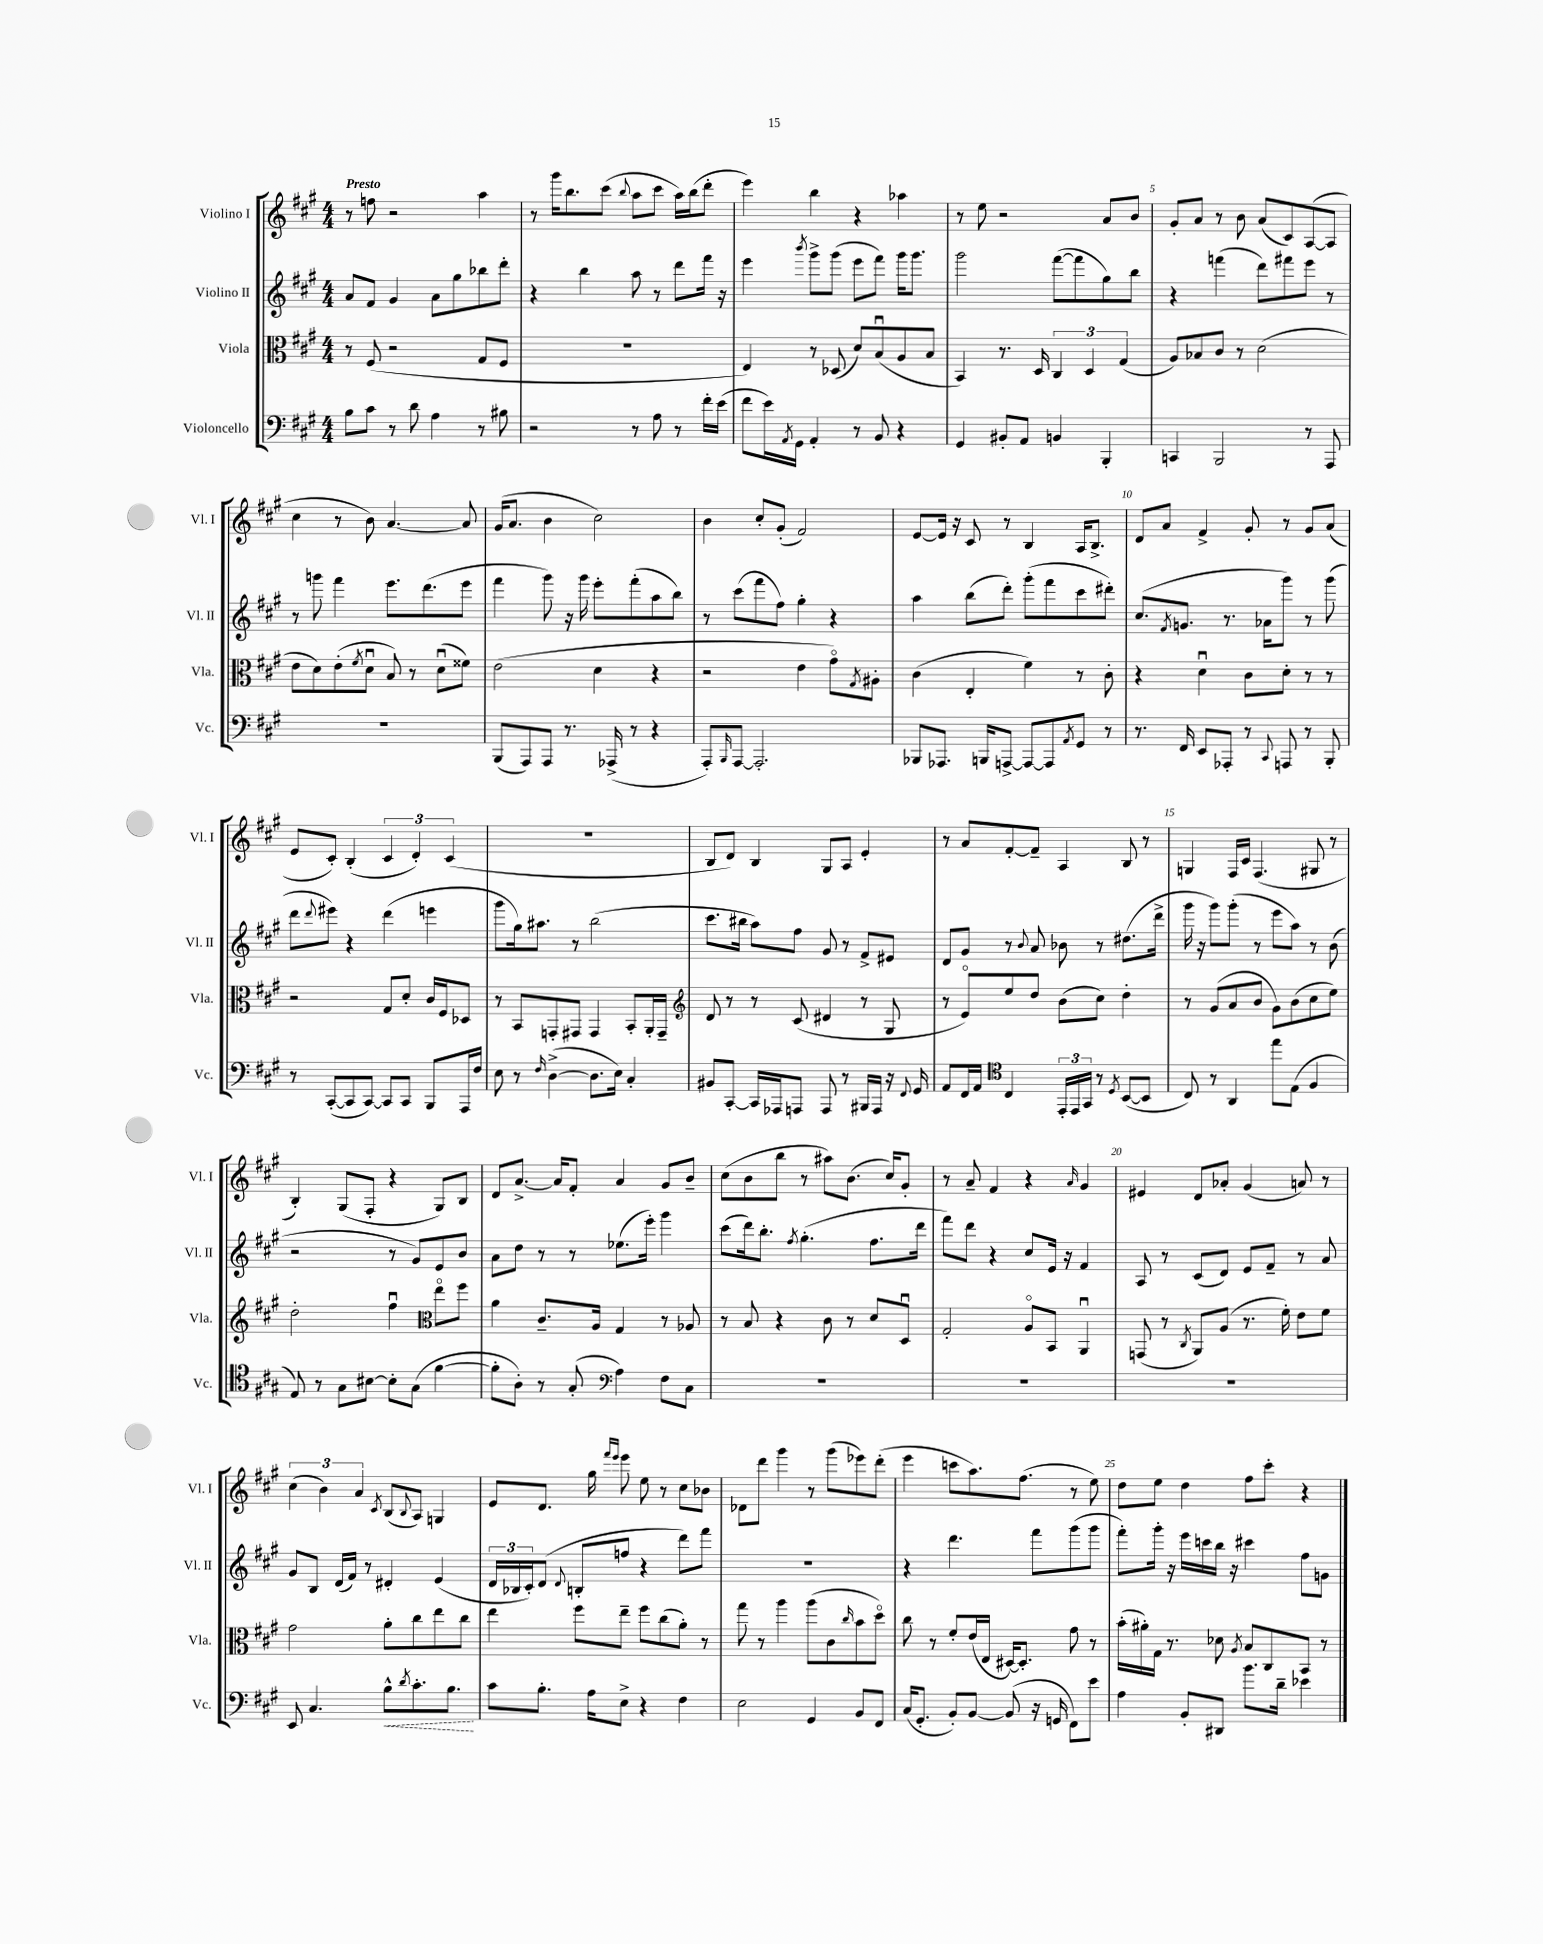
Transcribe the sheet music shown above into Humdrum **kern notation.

**kern	**dynam	**kern	**kern	**kern
*part4	*part4	*part3	*part2	*part1
*staff4	*staff4	*staff3	*staff2	*staff1
*I"Violoncello	*	*I"Viola	*I"Violino II	*I"Violino I
*I'Vc.	*	*I'Vla.	*I'Vl. II	*I'Vl. I
*clefF4	*	*clefC3	*clefG2	*clefG2
*k[f#c#g#]	*	*k[f#c#g#]	*k[f#c#g#]	*k[f#c#g#]
*M4/4	*	*M4/4	*M4/4	*M4/4
=1	=1	=1	=1	=1
!	!	!	!	!LO:TX:a:B:t=Presto
8B\L	.	8r	8a/L	8r
8c#\J	.	(8F#/	8f#/J	8ffn\
8r	.	2r	4g#/	2r
8d\	.	.	.	.
4A\	.	.	8a\L	.
.	.	.	8gg#\	.
8r	.	8G#/L	8bb-X\	4aa\
8B#X\	.	8F#/J	8ddd'\J	.
=2	=2	=2	=2	=2
2r	.	1r	4r	8r
.	.	.	.	16ggg#\KL
.	.	.	.	8.bb\
.	.	.	4bb\	.
.	.	.	.	(8ccc#\J
.	.	.	.	8qqbb/
8r	.	.	8aa\	8aa\L
8A\	.	.	8r	8ccc#\J
8r	.	.	8ddd\L	16aa\LL)
.	.	.	.	(16bb\J
16f#'\LL	.	.	16fff#\Jk	8ddd'\J
(16e\JJ	.	.	16r	.
=3	=3	=3	=3	=3
8f#\L	.	4E/)	4eee\	4eee\)
16e\L)	.	.	.	.
8qAA/	.	.	.	.
16GG#\JJ	.	.	.	.
.	.	.	8qbbb/	.
4AA'/	.	8r	8ggg#^\L	4bb\
.	.	(8D-X/	(8ggg#\J	.
8r	.	8d/L)	8eee\L	4r
8BB/	.	(8Bu/	8fff#\J)	.
4r	.	8A/	16ggg#\KL	4aa-X\
.	.	.	8.ggg#\J	.
.	.	8B/J	.	.
=4	=4	=4	=4	=4
4GG#/	.	4BB/)	2ggg#\	8r
.	.	.	.	8ee\
8BB#X'/L	.	8.r	.	2r
8AA/J	.	.	.	.
.	.	16D/	.	.
4BBn/	.	6C#/	([8fff#\L	.
.	.	.	8fff#\]	.
.	.	6D/	.	.
4BBB'/	.	.	8gg#\)	8a/L
.	.	(6G#/	.	.
.	.	.	8bb\J	8b/J
=5	=5	=5	=5	=5
4CCn/	.	8A/L)	4r	8g#'/L
.	.	8B-X/	.	8a/J
2BBB/	.	8c#/J	(4fffn\	8r
.	.	8r	.	8b\
.	.	(2d\	8ddd\L)	(8a/L
.	.	.	8fff#X\	8c#/)
8r	.	.	8eee\J	([8A/
8AAA/	.	.	8r	8A/J]
!!LO:LB:g=z
=6	=6	=6	=6	=6
1r	.	8e\L	8r	4cc#\
.	.	8d\)	8gggn\	.
.	.	(8e'\	4fff#\	8r
.	.	8qf#/	.	.
.	.	8du\J	.	8b\)
.	.	8B/)	8.eee\L	[4.a/
.	.	8r	.	.
.	.	.	(8.ddd\	.
.	.	(8du\L	.	.
.	.	8f##X\J)	8eee\J	8a/]
=7	=7	=7	=7	=7
(8BBB/L	.	(2e\	4fff#\	(16g#/KL
.	.	.	.	8.a/J
8AAA/)	.	.	.	.
8AAA/J	.	.	8ggg#\)	4b\
8.r	.	.	16r	.
.	.	.	16ggg#\	.
.	.	4d\	8eee'\L	2cc#\)
(16AAA-X^/	.	.	.	.
8r	.	.	(8fff#'\	.
4r	.	4r	8aa\	.
.	.	.	8bb\J)	.
=8	=8	=8	=8	=8
8AAA'/L)	.	2r	8r	4b\
16qqBBB/	.	.	.	.
[8AAA/J	.	.	(8ccc#\L	.
2.AAA'/]	.	.	8fff#\	8cc#'/L
.	.	.	8ff#\J)	(8g#'/J
.	.	4e\	4gg#'\	2f#/)
.	.	8g#\L)	4r	.
.	.	8qG#/	.	.
.	.	8A#X'\J	.	.
=9	=9	=9	=9	=9
8BBB-X/L	.	(4c#\	4aa\	[8e/L
8.AAA-X/J	.	.	.	16e/Jk]
.	.	.	.	16r
.	.	4E'/	(8bb\L	8c#/
16BBBn/KL	.	.	.	.
[8AAAn^/J	.	.	8ddd'\J)	8r
8AAA/L_	.	4f#\)	(8ggg#'\L	4B/
8AAA/]	.	.	8fff#\	.
8qAA/	.	.	.	.
8GG#/J	.	8r	8ccc#\	16A/KL
.	.	.	.	8.B^/J
8r	.	8c#'\	8ddd#X'\J)	.
=10	=10	=10	=10	=10
8.r	.	4r	(8.cc#/L	8d/L
.	.	.	.	8a/J
.	.	.	8qf#/	.
16FF#/	.	.	8.gn/J	.
8EE/L	.	4du\	.	4f#^/
8AAA-X'/J	.	.	8.r	.
8r	.	8c#\L	.	8g#'/
.	.	.	16a-X\KL	.
8qqCC#/	.	.	.	.
8AAAn/	.	8d'\J	8ggg#\J)	8r
8r	.	8r	8r	8g#/L
8BBB'/	.	8r	(8ggg#\	(8a/J
!!LO:LB:g=z
=11	=11	=11	=11	=11
8r	.	2r	8ddd\L	8e/L
.	.	.	8qqddd/	.
([8CC#'/L	.	.	8eee#X\J)	8c#'/J)
8CC#/]	.	.	4r	(4B'/
[8CC#/J)	.	.	.	.
8CC#/L]	.	8G#/L	(4ddd\	6c#/
8CC#/J	.	8d'/J	.	.
.	.	.	.	6d'/)
8BBB/L	.	16c#/LL	4eeen\	.
.	.	16F#/J	.	.
.	.	.	.	(6c#/
16AAA/L	.	8D-X/J	.	.
16F#/JJ	.	.	.	.
=12	=12	=12	=12	=12
8E\	.	8r	8ggg#\L	1r
8r	.	8BB/L	16gg#\k)	.
.	.	.	8.aa#X\J	.
16qqF#/	.	.	.	.
([4D^\	.	8GGn'/	.	.
.	.	8GG#X/J	8r	.
8.D\L]	.	4GG#/	(2bb\	.
16E\Jk)	.	.	.	.
4C#'/	.	8BB'/L	.	.
.	.	16AA'/L	.	.
.	.	16GG#~/JJ	.	.
=13	=13	=13	=13	=13
*	*	*clefG2	*	*
8BB#X/L	.	8d/	8.ccc#\L	8B/L
[8CC#'/J	.	8r	.	8d/J)
.	.	.	16bb#X\Jk	.
16CC#/LL]	.	8r	8aa\L)	4B/
16AAA-X/J	.	.	.	.
8AAAn/J	.	(8c#/	8ff#\J	.
8AAA/	.	4d#X/	8g#/	8G#/L
8r	.	.	8r	8A/J
16BBB#X/LL	.	8r	8f#^/L	4e'/
16AAA/JJ	.	.	.	.
16r	.	8G#/	8e#X/J	.
8qqFF#/	.	.	.	.
16GG#/	.	.	.	.
=14	=14	=14	=14	=14
8AA/L	.	8r	8d/L	8r
16FF#/L	.	8e/L)	8g#/J	8a/L
16AA/JJ	.	.	.	.
*clefC4	*	*	*	*
4C#/	.	8ee/	8r	[8f#'/
.	.	.	8qqb/	.
.	.	8dd/J	8a/	8f#~/J]
24EE'/LL	.	(8b\L	8b-X\	4A/
24EE/	.	.	.	.
24GG#/JJ	.	.	.	.
8r	.	8cc#\J)	8r	.
8qD/	.	.	.	.
([8BB/L	.	4dd'\	(8.dd#X\L	8B/
8BB/J]	.	.	.	8r
.	.	.	16ddd^\Jk	.
=15	=15	=15	=15	=15
8C#/)	.	8r	16ggg#\	4Gn/
.	.	.	16r	.
8r	.	(8g#/L	8ggg#\L)	.
4AA/	.	8a/	(8ggg#'\J	16F#/LL
.	.	.	.	16c#/JJ
.	.	8b/J	8r	(4.F#/
8ee\L	.	8g#\L)	8eee\L	.
(8E\J	.	(8b\	8aa\J)	.
4F#/	.	8cc#\	8r	8G#X/
.	.	8ee\J)	(8b\	8r
!!LO:LB:g=z
=16	=16	=16	=16	=16
8E/)	.	2dd'\	2r	4B'/)
8r	.	.	.	.
8G#\L	.	.	.	(8G#/L
[8B#X\J	.	.	.	8F#'/J
8B#'\L]	.	4ff#u\	8r	4r
(8G#\J	.	.	8g#/L)	.
*	*	*clefC3	*	*
[4f#\	.	8ee\L	8e/	8G#/L)
.	.	8ff#\J	8b/J	8B/J
=17	=17	=17	=17	=17
8f#'\L]	.	4a\	8a\L	8d/L
8A'\J)	.	.	8dd\J	[8.a^/J
8r	.	8.c#~/L	8r	.
.	.	.	.	16a/KL]
(8G#'/	.	.	8r	8f#'/J
.	.	16A/Jk	.	.
*clefF4	*	*	*	*
4A\)	.	4G#/	(8.ee-X\L	4a/
.	.	.	16eee'\Jk)	.
8F#\L	.	8r	4ggg#\	8g#/L
8C#\J	.	8A-X/	.	8b~/J
=18	=18	=18	=18	=18
1r	.	8r	(8ccc#\L	(8cc#\L
.	.	8B/	16ddd\k)	8b\
.	.	.	8.bb'\J	.
.	.	4r	.	8bb\J
.	.	.	8qff#/	.
.	.	.	(4.gg#'\	8r
.	.	8c#\	.	8aa#X\L)
.	.	8r	.	(8.b\J
.	.	8d/L	8.ff#\L	.
.	.	.	.	16cc#/KL)
.	.	8Du/J	.	8g#'/J
.	.	.	16ddd\Jk	.
=19	=19	=19	=19	=19
1r	.	2G#'/	8fff#\L)	8r
.	.	.	8ddd\J	8a~/
.	.	.	4r	4f#/
.	.	8A/L	8cc#/L	4r
.	.	8BB/J	16e/Jk	.
.	.	.	16r	.
.	.	.	.	16qqa/
.	.	4AAu/	4f#/	4g#/
=20	=20	=20	=20	=20
1r	.	(8GGn/	8A/	4e#X/
.	.	8r	8r	.
.	.	8qC#/	.	.
.	.	8AA/L)	(8c#/L	8d/L
.	.	(8A/J	8d/J)	8a-X'/J
.	.	8.r	8e/L	(4g#/
.	.	.	8f#~/J	.
.	.	16f#'\)	.	.
.	.	8e\L	8r	8an/)
.	.	8f#\J	8a/	8r
!!LO:LB:g=z
=21	=21	=21	=21	=21
8EE/	.	2g#\	8g#/L	(6cc#\
4.C#/	.	.	8B/J	.
.	.	.	.	6b\)
.	.	.	(16d/LL	.
.	.	.	16f#/JJ)	.
.	.	.	.	6a/
.	.	.	8r	.
.	.	.	.	8qc#/
!	!LO:HP:b	!	!	!
8B^^\L	<	8a'\L	4d#X'/	(8B/L
8qd/	.	.	.	8qqB/
8.c#'\	.	8cc#\	.	8A/J)
.	.	8ee\	(4e/	4Gn/
8.B\J	.	.	.	.
.	.	8cc#\J	.	.
.	[	.	.	.
=22	=22	=22	=22	=22
8c#\L	.	4ee\	24d/LL	8e/L
.	.	.	24B-X/	.
.	.	.	24c#'/J)	.
8.B'\J	.	.	(8d/J	8.d/J
.	.	.	8qqd/	.
.	.	8ff#\L	8Bn'/L	.
16A\KL	.	.	.	16gg#\
.	.	.	.	16qqfff#/LL
.	.	.	.	16qqeee/JJ
8E^\J	.	8ee~\J	8ffn/J	8eee\
4r	.	8ff#\L	4r	8ee\
.	.	(8cc#\	.	8r
4F#\	.	8a'\J)	8ddd\L)	8cc#\L
.	.	8r	8fff#\J	8b-X\J
=23	=23	=23	=23	=23
2E\	.	8gg#\	1r	8d-X\L
.	.	8r	.	8ddd\J
.	.	4aa\	.	4ggg#\
4GG#/	.	(8aa\L	.	8r
.	.	8c#\	.	(8ggg#\L
.	.	16qqcc#/	.	.
8BB/L	.	8b\	.	8eee-X\)
8FF#/J	.	8dd\J)	.	(8ddd'\J
=24	=24	=24	=24	=24
(16C#/KL	.	8cc#\	4r	4eee\
8.GG#'/J	.	.	.	.
.	.	8r	.	.
8BB'/L)	.	8f#'/L	4.ddd\	8cccn\L
[8BB/J	.	(16e/L	.	8.aa\)
.	.	16E/JJ	.	.
(8BB/]	.	[16D#X/KL)	.	.
.	.	8.D#'/J]	.	(8.ff#\J
16r	.	.	8fff#\L	.
16GGn/	.	.	.	.
8FF#\L)	.	8g#\	(8ggg#\	8r
8e\J	.	8r	8ggg#\J	8ee\)
=25	=25	=25	=25	=25
4A\	.	(16b'\LL	8fff#'\L)	8dd\L
.	.	16a#X'\)	.	.
.	.	16G#\JJ	16ggg#'\Jk	8ee\J
.	.	8.r	16r	.
8BB'/L	.	.	16eee\LL	4dd\
.	.	.	16cccn\	.
8DD#X/J	.	8d-X\	16bb\JJ	.
.	.	.	16r	.
.	.	8qA/	.	.
8.b\L	.	8B/L	4ccc#X\	8ff#\L
.	.	8C#/	.	8ccc#'\J
16d~\Jk	.	.	.	.
4e-X\	.	8BB/J	8ff#\L	4r
.	.	8r	8gn\J	.
==	==	==	==	==
*-	*-	*-	*-	*-
